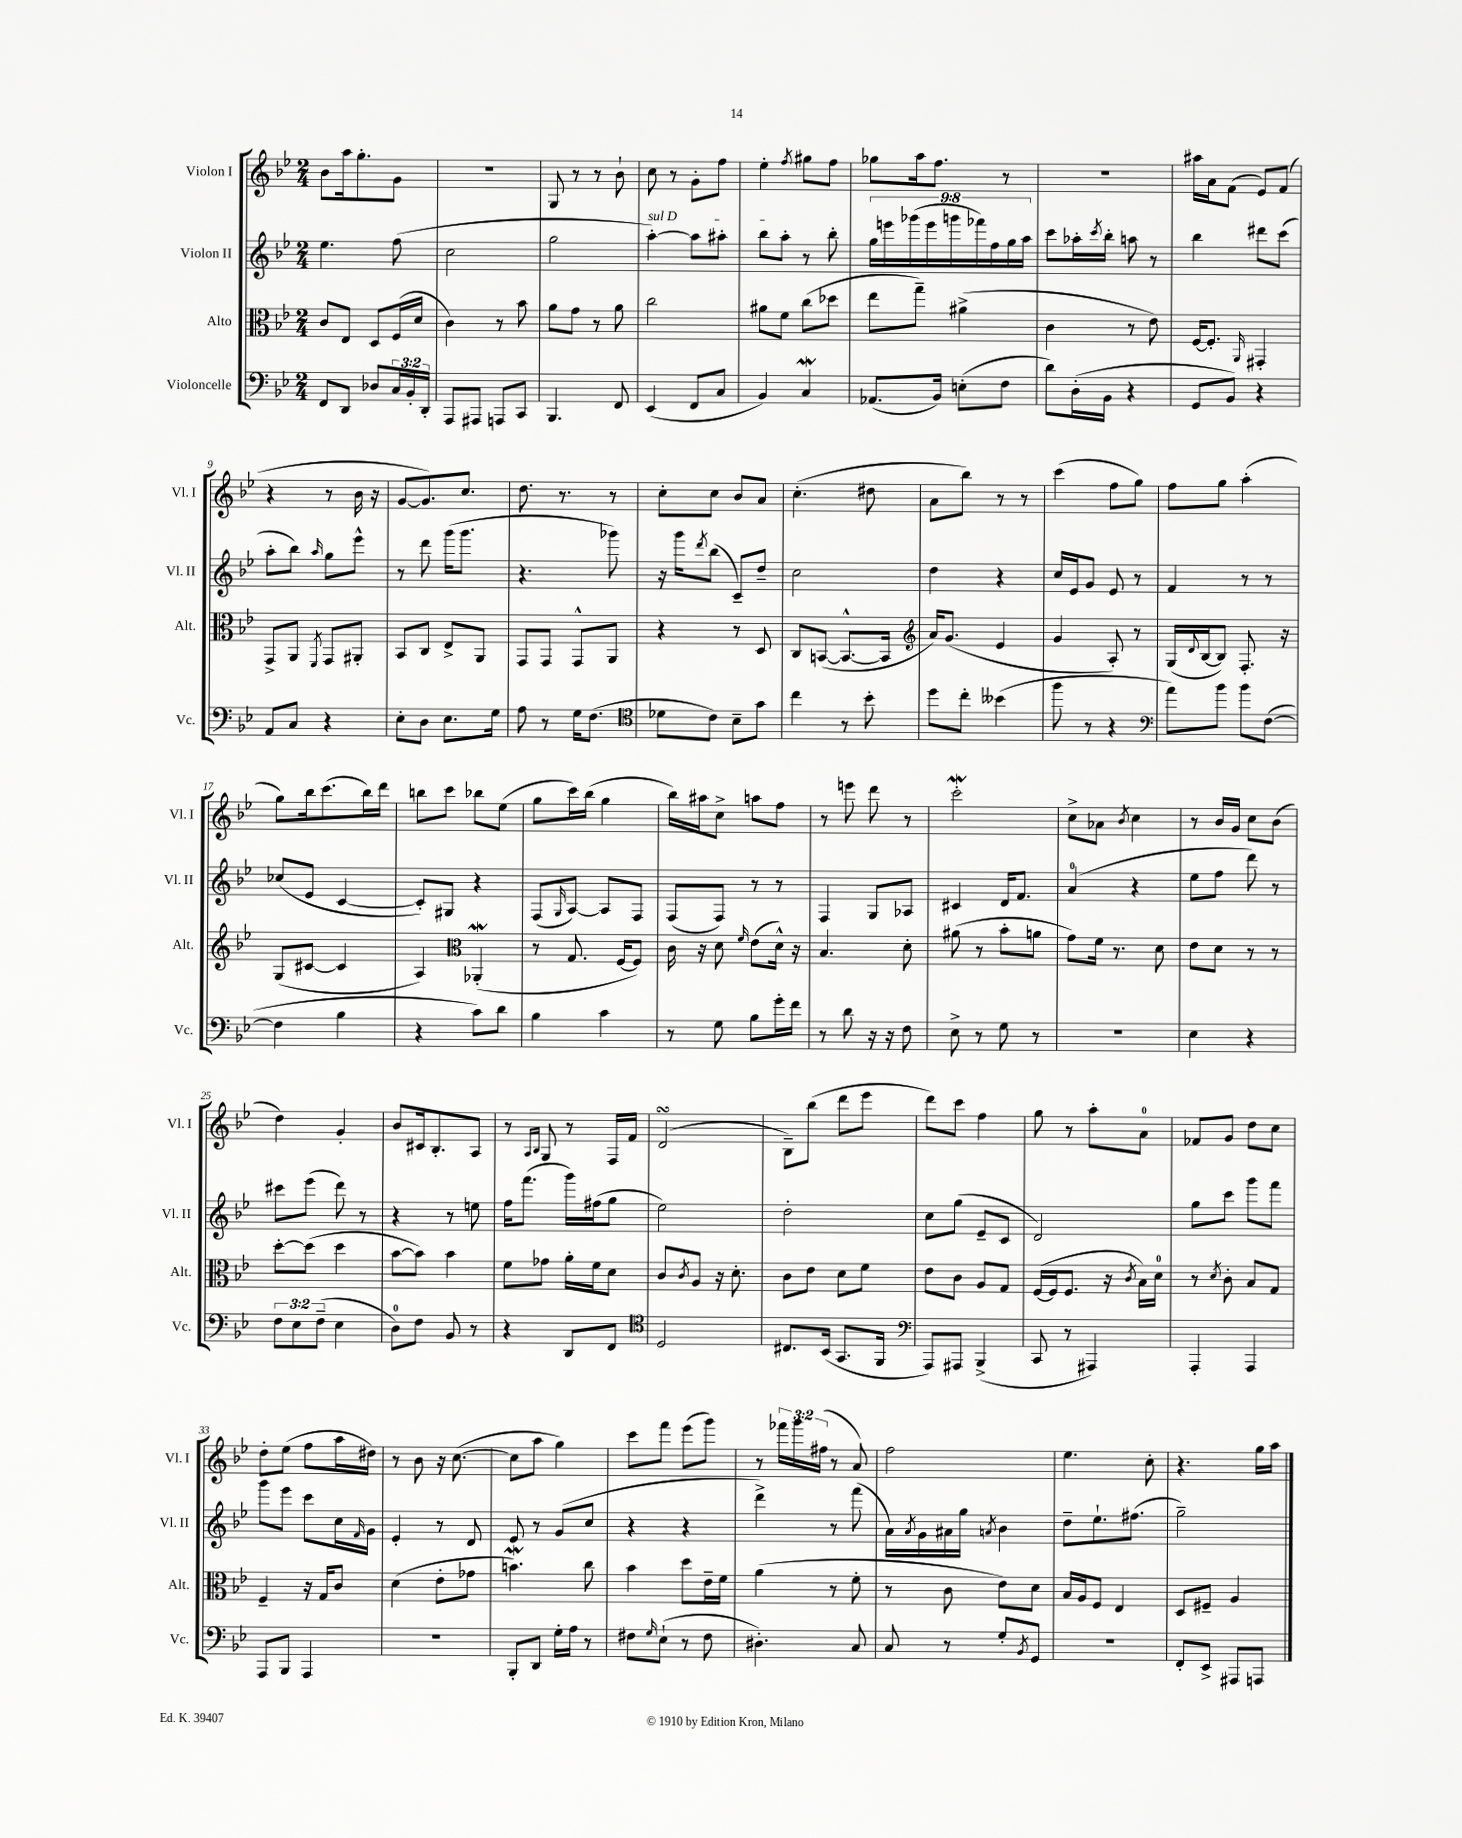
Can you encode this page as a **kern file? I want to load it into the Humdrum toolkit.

**kern	**kern	**kern	**kern
*staff4	*staff3	*staff2	*staff1
*clefF4	*clefC3	*clefG2	*clefG2
*k[b-e-]	*k[b-e-]	*k[b-e-]	*k[b-e-]
*M2/4	*M2/4	*M2/4	*M2/4
8FF	8c	4.ee-	8b-
8DD	8E-	.	16aa
.	.	.	8.gg'
8D-	8D	.	.
24C	(16F	(8ff	8g
24BB-'	.	.	.
.	16d	.	.
24DD'	.	.	.
=	=	=	=
8AAA	4c)	2cc	2r
8AAA#	.	.	.
8AAA	8r	.	.
8CC	8b-	.	.
=	=	=	=
4.BBB-	8a	2gg	8G
.	8g	.	8r
.	8r	.	8r
8FF	8a	.	8b-`
=	=	=	=
(4EE-	2cc	[4aa')	8cc
.	.	.	8r
8FF	.	8aa]	8g'
8C	.	8aa#'	8ff
=	=	=	=
4BB-)	8a#	8bb-	4ee-'
.	8f	8aa'	.
.	.	.	8qff
4C	(8cc	8r	8gg#
.	8dd-	8bb-'	8ff
=	=	=	=
(8.AA-	8ee-	18gg	8gg-
.	.	18eee	.
.	.	(18ggg-	.
.	8gg~)	.	16aa
.	.	18eee	.
16BB-)	.	.	8.ff
.	.	18ggg	.
(8E'	(4a#^	.	.
.	.	18fff-)	.
.	.	18ff	.
8F	.	.	8r
.	.	18gg	.
.	.	18aa	.
=	=	=	=
8d)	4c	8ccc	2r
(16D'	.	16aa-'	.
.	.	8qccc	.
16BB-	.	16bb-'	.
4r	8r	8aa	.
.	8e-)	8r	.
=	=	=	=
8GG	[16F	4bb-	16aa#
.	8.F']	.	16a
8BB-)	.	.	(8f
.	16qqAA	.	.
4r	4GG#'	8ddd#	8e-)
.	.	(8ccc	(8f
=	=	=	=
8AA	8GG^	8aa'	4r
8C	8AA	8bb-)	.
.	8qFF	16qqaa	.
4r	8GG	8gg	8r
.	8AA#'	8eee-^^	16b-
.	.	.	16r
=	=	=	=
8E-'	8BB-	8r	[8g
8D	8C	8ddd	8.g])
8.E-	8E-^	(16ggg	.
.	.	8.ggg	8.cc
.	8AA	.	.
16G	.	.	.
=	=	=	=
8A	8GG	4.r	8.dd
8r	8GG	.	.
.	.	.	8.r
16G	8GG^^	.	.
(8.F	.	.	.
.	8AA	8ggg-)	8r
=	=	=	=
*clefC4	*	*	*
8d-	4r	16r	8cc'
.	.	16ggg	.
.	.	8qddd	.
8c)	.	(8bb-	8cc
8B-~	8r	8c~)	8b-
8g	8D	8dd~	8a
=	=	=	=
4cc	8C	2cc	(4.cc'
.	([8BB	.	.
8r	8.BB^^_	.	.
8b-'	.	.	8dd#
.	16BB]	.	.
=	=	=	=
*	*clefG2	*	*
8dd	16a)	4dd	8a
.	(8.g	.	.
8cc'	.	.	8bb-)
(4b--	4e-	4r	8r
.	.	.	8r
=	=	=	=
8ff	4g	16cc	(4ccc
.	.	16e-	.
8r	.	8g	.
4r	8A')	8e-	8ff
.	8r	8r	8gg)
=	=	=	=
*clefF4	*	*	*
8a)	(16G	4f	8ff
.	8qqd	.	.
.	[16B-	.	.
8b-	8B-])	.	8gg
8b-	8.F'	8r	(4aa'
([8F	.	8r	.
.	16r	.	.
=	=	=	=
4F]	(8G	(8cc-	8gg)
.	[8c#	8e-	16bb-
.	.	.	(8.ccc
4B-	4c#]	[4c	.
.	.	.	16bb-)
.	.	.	16ddd
=	=	=	=
4r	4A)	8c'])	8bb
.	.	8G#	8ccc
*	*clefC3	*	*
8c)	(4AA-'	4r	8bb-
8d	.	.	(8ee-
=	=	=	=
4B-	8r	(8F	8gg
.	.	16qqG	.
.	8.G	[8A)	16ccc)
.	.	.	(16bb-
4c	.	8A]	4gg
.	[16F	.	.
.	8F])	8F	.
=	=	=	=
8r	16c	(8F	16bb-)
.	16r	.	16aa#
8G	8d	8F)	8cc^
.	16qqf	.	.
8B-	(8e-	8r	8aa
16g'	16d^^)	8r	8ff
16f	16r	.	.
=	=	=	=
8r	4.B-	4F	8r
8d	.	.	8eee
16r	.	8G	8ddd
16r	.	.	.
8F	8d'	8A-	8r
=	=	=	=
8E-^	(8a#	4c#	2ccc'
8r	8r	.	.
8G	8b-'	16d	.
.	.	8.f	.
8r	8a	.	.
=	=	=	=
2r	8g)	(4a	8cc^
.	16f	.	8a-
.	8.r	.	.
.	.	.	8qb-
.	.	4r	4cc
.	8d	.	.
=	=	=	=
4E-	8e-	8ee-	8r
.	8d	8ff	16b-
.	.	.	16g
4r	8r	8ddd)	8cc
.	8r	8r	(8b-
=	=	=	=
12F	[8dd'	8ccc#	4dd)
12E-	.	.	.
.	(8dd]	(8eee-	.
(12F~	.	.	.
4E-	4dd	8ddd)	4g'
.	.	8r	.
=	=	=	=
8D)	[8b-	4r	8b-
8F	8b-])	.	16c#
.	.	.	8.B-'
8BB-	4b-	8r	.
8r	.	8ee	8A
=	=	=	=
4r	8f	16ff	8r
.	.	(8.fff	.
.	.	.	16qqA
.	.	.	16qqB-
.	8g-	.	8G
8DD	16a'	16ggg)	8r
.	16f	(16ff#	.
8FF	8d	8gg	16F
.	.	.	16f
=	=	=	=
*clefC4	*	*	*
2D	8c	2ee-)	(2d
.	8qc	.	.
.	8A	.	.
.	16r	.	.
.	8.d'	.	.
=	=	=	=
8.C#	8c	2dd'	8B-~)
.	8e-	.	(8bb-
(16BB-	.	.	.
8.GG	8d	.	8ddd
.	8f	.	8eee-
16FF	.	.	.
=	=	=	=
*clefF4	*	*	*
8AAA)	8e-	8cc	8ddd)
8AAA#	8c	(8gg	8ccc
(4BBB-^	8A	8e-~	4ff
.	8G	8c	.
=	=	=	=
8CC	([16F	2d)	8gg
.	16F]	.	.
8r	8.F	.	8r
4AAA#)	.	.	8aa'
.	16r	.	.
.	8qc	.	.
.	16B-)	.	8a
.	16d	.	.
=	=	=	=
4AAA'	8r	8gg	8f-
.	8qd	.	.
.	8c'	8ccc	8g
4AAA	8B-	8ggg	8dd
.	8G	8fff	8cc
=	=	=	=
8AAA	4F~	8ggg	8dd'
8BBB-	.	8eee-	(8ee-
4AAA	16r	8ccc	8ff
.	16G	.	.
.	8c	16cc	16aa
.	.	16qqf	.
.	.	16g	16dd#)
=	=	=	=
2r	(4d	4e-'	8r
.	.	.	8b-
.	8e-'	8r	16r
.	.	.	([8.cc
.	8g-	8d	.
=	=	=	=
8BBB-'	4.b)	8e-	8cc]
8DD	.	8r	8aa
16G'	.	(8g	4gg)
16A	.	.	.
8r	8cc	8cc	.
=	=	=	=
8F#	4b-	4r	8ccc
16qqG	.	.	.
(8E-`	.	.	8fff
8r	8dd	4r	(8eee-
8F#	16e-~	.	8ggg)
.	16f	.	.
=	=	=	=
4.D#')	(4a	4ddd^)	8r
.	.	.	24fff-
.	.	.	24ggg
.	.	.	(24ff#
.	8r	8r	8r
8C	8f'	(8fff	8a)
=	=	=	=
8C	8r	16a)	2ff
.	.	8qa	.
.	.	16g	.
8r	8c	16a#	.
.	.	16gg	.
.	.	8qa	.
8G'	8e-)	4b-	.
8qBB-	.	.	.
8GG	8d	.	.
=	=	=	=
2r	16B-	8dd~	4.ee-
.	16A	.	.
.	8F	8.ee-`	.
.	4E-	.	.
.	.	(8.ff#	.
.	.	.	8cc'
=	=	=	=
8FF'	8D	2gg~)	4.r
8EE-^	8F#~	.	.
8AAA#	4A	.	.
8AAA	.	.	16gg
.	.	.	16aa
==	==	==	==
*-	*-	*-	*-
